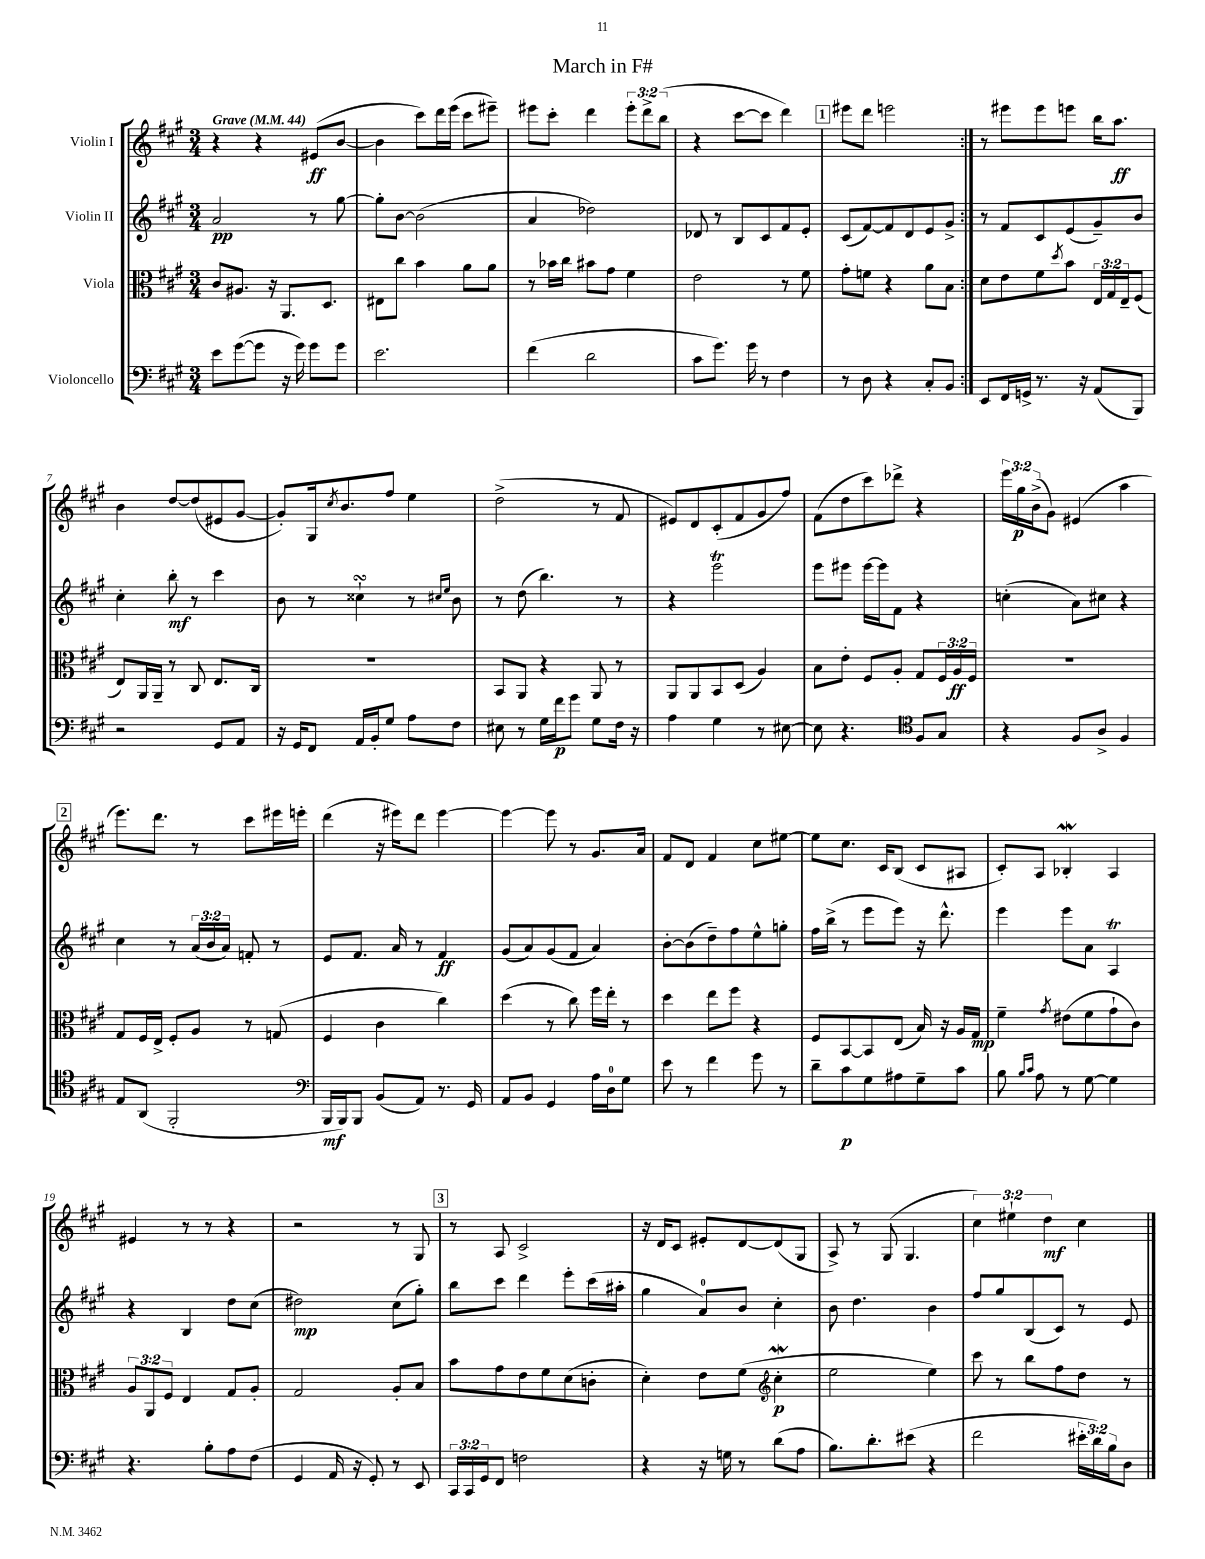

**kern	**dynam	**kern	**dynam	**kern	**dynam	**kern	**dynam
*part4	*part4	*part3	*part3	*part2	*part2	*part1	*part1
*staff4	*staff4	*staff3	*staff3	*staff2	*staff2	*staff1	*staff1
*I"Violoncello	*	*I"Viola	*	*I"Violin II	*	*I"Violin I	*
*clefF4	*	*clefC3	*	*clefG2	*	*clefG2	*
*k[f#c#g#]	*	*k[f#c#g#]	*	*k[f#c#g#]	*	*k[f#c#g#]	*
*M3/4	*	*M3/4	*	*M3/4	*	*M3/4	*
*MM44	*	*MM44	*	*MM44	*	*MM44	*
=1	=1	=1	=1	=1	=1	=1	=1
!	!	!	!	!	!	!LO:TX:a:B:t=Grave	!
8e\L	.	8c#/L	.	2a/	pp	4r	.
([8g#\	.	8.A#X/J	.	.	.	.	.
8g#\J]	.	.	.	.	.	4r	.
.	.	16r	.	.	.	.	.
16r	.	8.AA/L	.	.	.	.	.
16g#\)	.	.	.	.	.	.	.
8g#\L	.	.	.	8r	.	(8e#X/L	ff
.	.	8.D/J	.	.	.	.	.
8g#\J	.	.	.	[8gg#\	.	[8b/J	.
=2	=2	=2	=2	=2	=2	=2	=2
2.e\	.	8E#X\L	.	8gg#'\L]	.	4b\]	.
.	.	8cc#\J	.	[8b\J	.	.	.
.	.	4b\	.	(2b\]	.	8ccc#\L)	.
.	.	.	.	.	.	16ddd\L	.
.	.	.	.	.	.	(16eee\JJ	.
.	.	8a\L	.	.	.	8ccc#\L	.
.	.	8a\J	.	.	.	8eee#X~\J)	.
=3	=3	=3	=3	=3	=3	=3	=3
(4f#\	.	8r	.	4a/	.	8eee#X\L	.
.	.	16b-X\LL	.	.	.	8ccc#'\J	.
.	.	16cc#\JJ	.	.	.	.	.
2d\	.	8b#X\L	.	2dd-X\)	.	4ddd\	.
.	.	8g#\J	.	.	.	.	.
.	.	4f#\	.	.	.	12eee#'\L	.
.	.	.	.	.	.	12ddd^\	.
.	.	.	.	.	.	(12bb\J	.
=4	=4	=4	=4	=4	=4	=4	=4
8c#\L	.	2e\	.	8d-X/	.	4r	.
8.g#\J)	.	.	.	8r	.	.	.
.	.	.	.	8B/L	.	[8ccc#\L	.
16g#\	.	.	.	.	.	.	.
8r	.	.	.	8c#/	.	8ccc#\J]	.
4F#\	.	8r	.	8f#/	.	4ddd\)	.
.	.	8f#\	.	8e'/J	.	.	.
!!LO:REH:place=s1:t=1
=5	=5	=5	=5	=5	=5	=5	=5
8r	.	8g#'\L	.	(8c#/L	.	8eee#X\L	.
8D\	.	8fn\J	.	[8f#/)	.	8ddd\J	.
4r	.	4r	.	8f#/]	.	2eeen\	.
.	.	.	.	8d/	.	.	.
8C#'/L	.	8a\L	.	8e/	.	.	.
8BB/J	.	8B\J	.	8g#^/J	.	.	.
=6:|!	=6:|!	=6:|!	=6:|!	=6:|!	=6:|!	=6:|!	=6:|!
8EE/L	.	8d\L	.	8r	.	8r	.
16FF#/L	.	8e\	.	8f#/L	.	8eee#X\L	.
16GGn^/JJ	.	.	.	.	.	.	.
8.r	.	8f#\	.	8c#/	.	8eee#\	.
.	.	8qdd/	.	.	.	.	.
.	.	8b\J	.	(8e/	.	8eeen\J	.
16r	.	.	.	.	.	.	.
(8AA/L	.	24E/LL	.	8g#~/)	.	16bb\KL	.
.	.	24G#/	.	.	.	.	.
.	.	.	.	.	.	8.aa\J	ff
.	.	24E~/J	.	.	.	.	.
8BBB/J)	.	(8F#/J	.	8b/J	.	.	.
!!LO:LB:g=z
=7	=7	=7	=7	=7	=7	=7	=7
2r	.	8E/L)	.	4cc#'\	.	4b\	.
.	.	16AA/L	.	.	.	.	.
.	.	16AA~/JJ	.	.	.	.	.
.	.	8r	.	8bb'\	mf	[8dd/L	.
.	.	8C#/	.	8r	.	(8dd/]	.
8GG#/L	.	8.E/L	.	4ccc#\	.	8e#X/	.
8AA/J	.	.	.	.	.	[8g#/J	.
.	.	16C#/Jk	.	.	.	.	.
=8	=8	=8	=8	=8	=8	=8	=8
16r	.	2.r	.	8b\	.	8g#'/L])	.
16GG#/KL	.	.	.	.	.	.	.
8FF#/J	.	.	.	8r	.	16G#/k	.
.	.	.	.	.	.	8qcc#/	.
.	.	.	.	.	.	8.b/	.
16AA/LL	.	.	.	4cc##XsSsS`\	.	.	.
16BB'/J	.	.	.	.	.	.	.
8G#/J	.	.	.	.	.	8ff#/J	.
8A\L	.	.	.	8r	.	4ee\	.
.	.	.	.	16qqcc#X/LL	.	.	.
.	.	.	.	16qqee/JJ	.	.	.
8F#\J	.	.	.	8b\	.	.	.
=9	=9	=9	=9	=9	=9	=9	=9
8E#X\	.	8BB/L	.	8r	.	(2dd^\	.
8r	.	8AA/J	.	(8dd\	.	.	.
16G#\LL	.	4r	.	4.bb\)	.	.	.
16f#\J	p	.	.	.	.	.	.
8g#\J	.	.	.	.	.	.	.
8G#\L	.	8AA/	.	.	.	8r	.
16F#\Jk	.	8r	.	8r	.	8f#/	.
16r	.	.	.	.	.	.	.
=10	=10	=10	=10	=10	=10	=10	=10
4A\	.	8AA/L	.	4r	.	8e#X/L)	.
.	.	8AA/	.	.	.	8d/	.
4G#\	.	8BB/	.	2eeeT\	.	(8c#'/	.
.	.	(8D/J	.	.	.	8f#/	.
8r	.	4A/)	.	.	.	8g#/	.
[8E#X\	.	.	.	.	.	8ff#/J)	.
=11	=11	=11	=11	=11	=11	=11	=11
8E#\]	.	8B\L	.	8eee\L	.	(8f#\L	.
4.r	.	8e'\J	.	8eee#X\J	.	8dd\	.
.	.	8F#/L	.	[16eee#\LL	.	8ccc#\)	.
.	.	.	.	16eee#\J]	.	.	.
.	.	8A'/J	.	8f#\J	.	8ddd-X^\J	.
*clefC4	*	*	*	*	*	*	*
8F#/L	.	8G#/L	.	4r	.	4r	.
8G#/J	.	24F#/L	.	.	.	.	.
.	.	24A/	ff	.	.	.	.
.	.	24F#/JJ	.	.	.	.	.
=12	=12	=12	=12	=12	=12	=12	=12
4r	.	2.r	.	(4ccn'\	.	24eee\LL	.
.	.	.	.	.	.	24gg#\	p
.	.	.	.	.	.	(24b^\J	.
.	.	.	.	.	.	8g#\J)	.
8F#/L	.	.	.	8a\L)	.	(4e#X/	.
8A^/J	.	.	.	8cc#X\J	.	.	.
4F#/	.	.	.	4r	.	4aa\	.
!!LO:LB:g=z
!!LO:REH:place=s1:t=2
=13	=13	=13	=13	=13	=13	=13	=13
8E/L	.	8G#/L	.	4cc#\	.	8.eee\L)	.
(8AA/J	.	16F#/L	.	.	.	.	.
.	.	16E^/JJ	.	.	.	8.ddd\J	.
2FF#'/	.	8F#'/L	.	8r	.	.	.
.	.	8A/J	.	(24a/LL	.	8r	.
.	.	.	.	24b/	.	.	.
.	.	.	.	24a/JJ)	.	.	.
.	.	8r	.	8fn'/	.	8ccc#\L	.
.	.	(8Gn/	.	8r	.	16eee#X\L	.
.	.	.	.	.	.	16eeen'\JJ	.
=14	=14	=14	=14	=14	=14	=14	=14
*clefF4	*	*	*	*	*	*	*
16BBB/LL	mf	4F#/	.	8e/L	.	(4ddd\	.
16BBB/J)	.	.	.	.	.	.	.
8BBB/J	.	.	.	8.f#/J	.	.	.
(8BB/L	.	4c#\	.	.	.	16r	.
.	.	.	.	16a/	.	16eee#X\KL)	.
8AA/J)	.	.	.	8r	.	8ddd\J	.
8.r	.	4cc#\)	.	4f#/	ff	[4eee#\	.
16GG#/	.	.	.	.	.	.	.
=15	=15	=15	=15	=15	=15	=15	=15
8AA/L	.	(4dd\	.	(8g#/L	.	4eee#\_	.
8BB/J	.	.	.	8a/)	.	.	.
4GG#/	.	8r	.	(8g#/	.	8eee#\]	.
.	.	8cc#\)	.	8f#/J	.	8r	.
16A\LL	.	16ff#\LL	.	4a/)	.	8.g#/L	.
16D\J	.	16ee'\JJ	.	.	.	.	.
8G#\J	.	8r	.	.	.	.	.
.	.	.	.	.	.	16a/Jk	.
=16	=16	=16	=16	=16	=16	=16	=16
8e\	.	4dd\	.	[8b'\L	.	8f#/L	.
8r	.	.	.	(8b\]	.	8d/J	.
4f#\	.	8ee\L	.	8dd~\)	.	4f#/	.
.	.	8ff#\J	.	8ff#\	.	.	.
8g#\	.	4r	.	8ee^^\	.	8cc#\L	.
8r	.	.	.	8ggn'\J	.	[8ee#X\J	.
=17	=17	=17	=17	=17	=17	=17	=17
8d~\L	.	8F#/L	.	16ff#\LL	.	8ee#\L]	.
.	.	.	.	(16bb^\JJ	.	.	.
8c#\	p	[8BB/	.	8r	.	8.cc#\J	.
8G#\	.	8BB/]	.	8eee\L	.	.	.
.	.	.	.	.	.	16c#/KL	.
8A#X\	.	(8E/J	.	8eee\J)	.	(8B/J	.
8G#~\	.	16B/)	.	16r	.	8c#/L	.
.	.	16r	.	8.ddd^^\	.	.	.
8c#\J	.	16A/LL	.	.	.	8A#X/J	.
.	.	16G#/JJ	mp	.	.	.	.
=18	=18	=18	=18	=18	=18	=18	=18
8B\	.	4f#~\	.	4eee\	.	8c#'/L)	.
16qqB/LL	.	.	.	.	.	.	.
16qqc#/JJ	.	.	.	.	.	.	.
8A\	.	.	.	.	.	8A/J	.
.	.	8qg#/	.	.	.	.	.
8r	.	(8e#X\L	.	8eee\L	.	4B-Xw'/	.
[8G#\	.	8f#\	.	8a\J	.	.	.
4G#\]	.	8g#`\	.	4AT/	.	4A/	.
.	.	8c#\J)	.	.	.	.	.
!!LO:LB:g=z
=19	=19	=19	=19	=19	=19	=19	=19
4.r	.	12A/L	.	4r	.	4e#X/	.
.	.	12AA/	.	.	.	.	.
.	.	12F#/J	.	.	.	.	.
.	.	4E/	.	4B/	.	8r	.
8B'\L	.	.	.	.	.	8r	.
8A\	.	8G#/L	.	8dd\L	.	4r	.
(8F#\J	.	8A'/J	.	(8cc#\J	.	.	.
=20	=20	=20	=20	=20	=20	=20	=20
4GG#/	.	2G#/	.	2dd#X\)	mp	2r	.
16AA/	.	.	.	.	.	.	.
16r	.	.	.	.	.	.	.
8GG#'/)	.	.	.	.	.	.	.
8r	.	8A'/L	.	(8cc#\L	.	8r	.
8EE/	.	8B/J	.	8gg#'\J)	.	8G#/	.
!!LO:REH:place=s1:t=3
=21	=21	=21	=21	=21	=21	=21	=21
24CC#/LL	.	8b\L	.	8bb\L	.	8r	.
24CC#/	.	.	.	.	.	.	.
24GG#/J	.	.	.	.	.	.	.
8FF#/J	.	8g#\	.	8ccc#\J	.	8A/	.
2Fn\	.	8e\	.	4ddd\	.	2c#^/	.
.	.	8f#\	.	.	.	.	.
.	.	(8d\	.	8eee'\L	.	.	.
.	.	8cn'\J	.	(16ccc#\L	.	.	.
.	.	.	.	16aa#X'\JJ	.	.	.
=22	=22	=22	=22	=22	=22	=22	=22
4r	.	4d'\)	.	4gg#\	.	16r	.
.	.	.	.	.	.	16d/KL	.
.	.	.	.	.	.	8c#/J	.
16r	.	8e\L	.	8a/L)	.	8e#X'/L	.
16Gn\	.	.	.	.	.	.	.
8r	.	(8f#\J	.	8b/J	.	[8d/	.
*	*	*clefG2	*	*	*	*	*
(8d\L	.	4cc#W'\	p	4cc#'\	.	(8d/]	.
8A\J	.	.	.	.	.	8G#/J	.
=23	=23	=23	=23	=23	=23	=23	=23
8.B\L)	.	2ee\	.	8b\	.	8A^/)	.
.	.	.	.	4.dd\	.	8r	.
8.d'\	.	.	.	.	.	.	.
.	.	.	.	.	.	(8G#/	.
(8e#X\J	.	.	.	.	.	4.G#/	.
4r	.	4ee\)	.	4b\	.	.	.
=24	=24	=24	=24	=24	=24	=24	=24
2f#\	.	8ccc#\	.	8ff#/L	.	6cc#\)	.
.	.	8r	.	8gg#/	.	.	.
.	.	.	.	.	.	6ee#X`\	.
.	.	8bb\L	.	(8B/	.	.	.
.	.	.	.	.	.	6dd\	mf
.	.	8ff#\	.	8c#/J)	.	.	.
24e#X'\LL	.	8dd\J	.	8r	.	4cc#\	.
24d\)	.	.	.	.	.	.	.
24B\J	.	.	.	.	.	.	.
8D\J	.	8r	.	8e/	.	.	.
==	==	==	==	==	==	==	==
*-	*-	*-	*-	*-	*-	*-	*-
